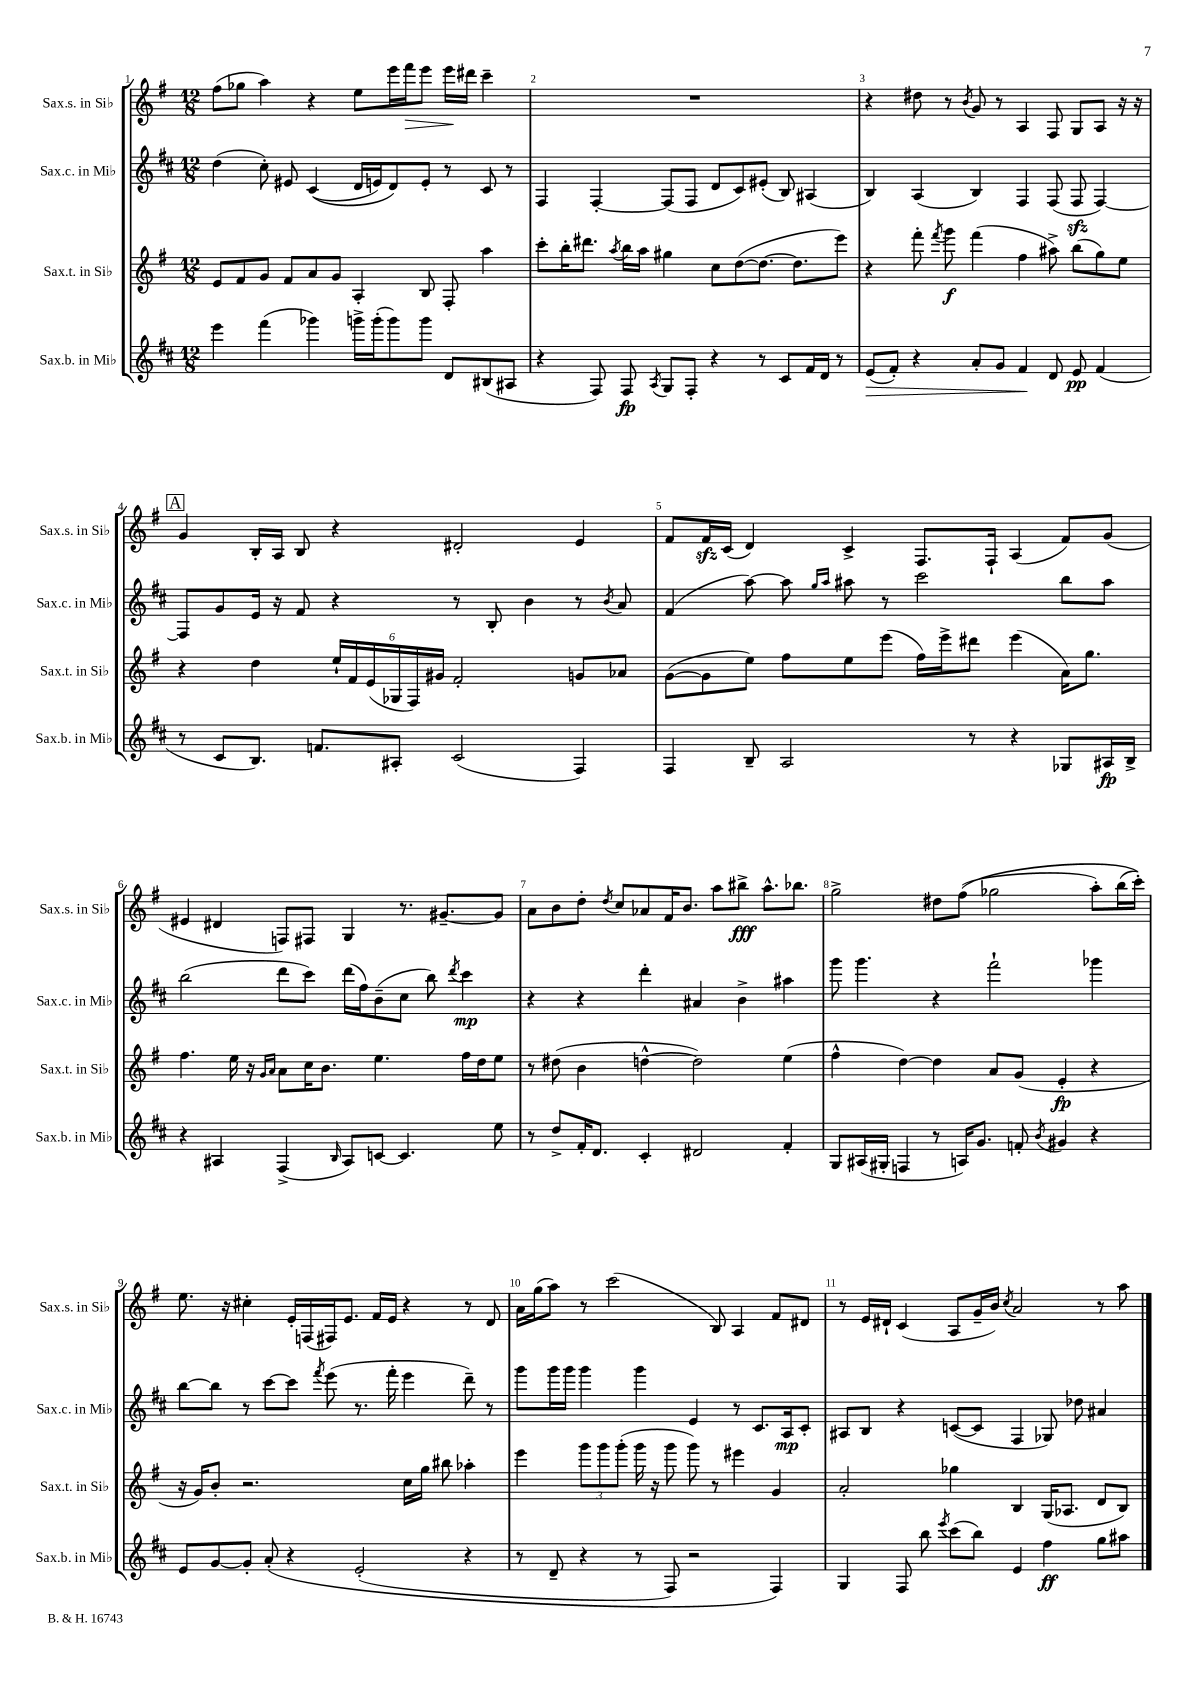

**kern	**dynam	**kern	**dynam	**kern	**dynam	**kern	**dynam
*part4	*part4	*part3	*part3	*part2	*part2	*part1	*part1
*staff4	*staff4	*staff3	*staff3	*staff2	*staff2	*staff1	*staff1
*I"Sax.b. in Mi♭	*	*I"Sax.t. in Si♭	*	*I"Sax.c. in Mi♭	*	*I"Sax.s. in Si♭	*
*I'Sax.b. in Mi♭	*	*I'Sax.t. in Si♭	*	*I'Sax.c. in Mi♭	*	*I'Sax.s. in Si♭	*
*clefG2	*	*clefG2	*	*clefG2	*	*clefG2	*
*k[f#c#]	*	*k[f#]	*	*k[f#c#]	*	*k[f#]	*
*M12/8	*	*M12/8	*	*M12/8	*	*M12/8	*
=1	=1	=1	=1	=1	=1	=1	=1
4eee\	.	8e/L	.	(4dd\	.	(8ff#\L	.
.	.	8f#/	.	.	.	8gg-X\J	.
(4fff#\	.	8g/J	.	8cc#'\)	.	4aa\)	.
.	.	8f#/L	.	8e#X/	.	.	.
4ggg-X\)	.	8a/	.	((4c#/	.	4r	.
.	.	8g/J	.	.	.	.	.
16gggn^\LL	.	4A'/	.	16d/LL	.	8ee\L	.
(16ggg'\J	.	.	.	16en/J)	.	.	.
8ggg\)	.	.	.	8d/)	.	16eee\L	.
!	!	!	!	!	!	!	!LO:HP:b
.	.	.	.	.	.	16fff#\J	>
8ggg\J	.	8B/	.	8e'/J	.	8eee\J	.
8d/L	.	8F#'/	.	8r	.	16eee\LL	.
.	.	.	.	.	.	16ddd#X\JJ	]
(8B#X/	.	4aa\	.	8c#/	.	4ccc~\	.
8A#X/J	.	.	.	8r	.	.	.
=2	=2	=2	=2	=2	=2	=2	=2
4r	.	8ccc'\L	.	4F#/	.	1.r	.
.	.	16bb'\K	.	.	.	.	.
.	.	8.ddd#X\J	.	.	.	.	.
8F#/)	.	.	.	[4F#'/	.	.	.
.	.	8qaa/	.	.	.	.	.
8F#/	fp	16bb\LL	.	.	.	.	.
.	.	16aa\JJ	.	.	.	.	.
8qA/	.	.	.	.	.	.	.
8G/L	.	4gg#X\	.	(8F#/L]	.	.	.
8F#'/J	.	.	.	8F#/J	.	.	.
4r	.	8cc\L	.	8d/L	.	.	.
.	.	([8dd\	.	8c#/)	.	.	.
8r	.	8.dd\J_	.	(8e#X'/J	.	.	.
8c#/L	.	.	.	8B/)	.	.	.
.	.	8.dd\L]	.	.	.	.	.
16f#/L	.	.	.	(4A#X/	.	.	.
16d/JJ	.	.	.	.	.	.	.
8r	.	8eee\J)	.	.	.	.	.
=3	=3	=3	=3	=3	=3	=3	=3
!	!LO:HP:b	!	!	!	!	!	!
(8e/L	>	4r	.	4B/)	.	4r	.
8f#'/J)	.	.	.	.	.	.	.
4r	.	8fff#'\	.	(4A/	.	8dd#X\	.
.	.	8qfff#/	.	.	.	.	.
.	.	8ggg\	f	.	.	8r	.
.	.	.	.	.	.	8qb/	.
8a'/L	.	(4fff#\	.	4B/)	.	8g/	.
8g/J	.	.	.	.	.	8r	.
4f#/	.	4ff#\	.	4F#/	.	4A/	.
8d/	]	8aa#X^\)	.	(8F#/	.	8F#/	.
8e/	pp	(8bb\L	.	8F#zz/	.	8G/L	.
(4f#/	.	8gg\)	.	[4F#/)	.	8A/J	.
.	.	8ee\J	.	.	.	16r	.
.	.	.	.	.	.	16r	.
!!LO:LB:g=z
!!LO:REH:place=s1:t=A
=4	=4	=4	=4	=4	=4	=4	=4
8r	.	4r	.	8F#/L]	.	4g/	.
8c#/L	.	.	.	8g/	.	.	.
8.B/J)	.	4dd\	.	16e/Jk	.	16B'/LL	.
.	.	.	.	16r	.	16A/JJ	.
.	.	.	.	8f#/	.	8B/	.
8.fn/L	.	.	.	.	.	.	.
.	.	24ee`/LL	.	4r	.	4r	.
.	.	24f#/	.	.	.	.	.
.	.	(24e/	.	.	.	.	.
8A#X'/J	.	24G-X/	.	.	.	.	.
.	.	24F#/)	.	.	.	.	.
.	.	24g#X/JJ	.	.	.	.	.
(2c#/	.	2f#'/	.	8r	.	2d#X'/	.
.	.	.	.	8B'/	.	.	.
.	.	.	.	4b\	.	.	.
4F#/)	.	8gn/L	.	8r	.	4e/	.
.	.	.	.	8qb/	.	.	.
.	.	8a-X/J	.	8a/	.	.	.
=5	=5	=5	=5	=5	=5	=5	=5
4F#/	.	([8g\L	.	(4f#/	.	8f#/L	.
.	.	8g\]	.	.	.	16f#zz/L	.
.	.	.	.	.	.	(16c/JJ	.
8B~/	.	8ee\J)	.	[8aa\)	.	4d/)	.
2A/	.	8ff#\L	.	8aa\]	.	.	.
.	.	.	.	16qqgg/LL	.	.	.
.	.	.	.	16qqaa/JJ	.	.	.
.	.	8ee\	.	8aa#X\	.	4c^/	.
.	.	(8eee\J	.	8r	.	.	.
.	.	16ff#\LL)	.	2ccc#\	.	8.F#/L	.
.	.	16eee^\J	.	.	.	.	.
8r	.	8ddd#X\J	.	.	.	.	.
.	.	.	.	.	.	16F#`/Jk	.
4r	.	(4eee\	.	.	.	(4A/	.
8G-X/L	.	16a\KL)	.	8bb\L	.	8f#/L)	.
.	.	8.gg\J	.	.	.	.	.
16A#X/L	fp	.	.	8aa#\J	.	(8g/J	.
16B^/JJ	.	.	.	.	.	.	.
!!LO:LB:g=z
=6	=6	=6	=6	=6	=6	=6	=6
4r	.	4.ff#\	.	(2bb\	.	4e#X/	.
4A#X/	.	.	.	.	.	4d#X/	.
.	.	16ee\	.	.	.	.	.
.	.	16r	.	.	.	.	.
.	.	16qqg/LL	.	.	.	.	.
.	.	16qqa/JJ	.	.	.	.	.
(4F#^/	.	8a\L	.	8ddd\L	.	8Fn/L)	.
.	.	16cc\K	.	8ccc#\J)	.	8F#X/J	.
.	.	8.b\J	.	.	.	.	.
16qqB/	.	.	.	.	.	.	.
8A#/L)	.	.	.	(16ddd\LL	.	4G/	.
.	.	.	.	16ff#\J)	.	.	.
[8cn/J	.	4.ee\	.	(8b~\	.	.	.
4.c/]	.	.	.	8cc#\J	.	8.r	.
.	.	.	.	8bb\)	.	.	.
.	.	.	.	.	.	[8.g#X~/L	.
.	.	.	.	8qddd/	.	.	.
.	.	16ff#\LL	.	4ccc#\	mp	.	.
.	.	16dd\J	.	.	.	.	.
8ee\	.	8ee\J	.	.	.	8g#/J]	.
=7	=7	=7	=7	=7	=7	=7	=7
8r	.	8r	.	4r	.	8a\L	.
8dd^/L	.	(8dd#X\	.	.	.	8b\	.
16f#'/K	.	4b\	.	4r	.	8dd'\J	.
8.d/J	.	.	.	.	.	.	.
.	.	.	.	.	.	8qdd/	.
.	.	.	.	.	.	8cc/L	.
4c#'/	.	[4ddn^^\	.	4ddd'\	.	8a-X/	.
.	.	.	.	.	.	16f#/K	.
.	.	.	.	.	.	8.b/J	.
2d#X/	.	2dd\])	.	4a#X/	.	.	.
.	.	.	.	.	.	8aa\L	.
.	.	.	.	4b^\	.	8bb#X^\J	fff
.	.	.	.	.	.	8.aa^^\L	.
4f#'/	.	(4ee\	.	4aa#X\	.	.	.
.	.	.	.	.	.	8.bb-X\J	.
=8	=8	=8	=8	=8	=8	=8	=8
8G/L	.	4ff#^^\	.	8ggg\	.	2gg^\	.
(16A#X/L	.	.	.	4.ggg\	.	.	.
16G#X'/JJ	.	.	.	.	.	.	.
4Fn/	.	[4dd\)	.	.	.	.	.
8r	.	4dd\]	.	4r	.	8dd#X\L	.
16An/KL)	.	.	.	.	.	((8ff#\J	.
8.g/J	.	.	.	.	.	.	.
.	.	8a/L	.	2fff#`\	.	2gg-X\	.
8fn'/	.	(8g/J	.	.	.	.	.
8qb/	.	.	.	.	.	.	.
4g#X/	.	4e'/	fp	.	.	.	.
4r	.	4r	.	4ggg-X\	.	8aa'\L)	.
.	.	.	.	.	.	(16bb\L	.
.	.	.	.	.	.	16ccc'\JJ))	.
!!LO:LB:g=z
=9	=9	=9	=9	=9	=9	=9	=9
8e/L	.	16r	.	[8bb\L	.	8.ee\	.
.	.	16g/KL)	.	.	.	.	.
[8g/	.	8b'/J	.	8bb\J]	.	.	.
.	.	.	.	.	.	16r	.
8g'/J]	.	2.r	.	8r	.	4cc#X'\	.
(8a'/	.	.	.	[8ccc#\L	.	.	.
4r	.	.	.	8ccc#\J]	.	16e'/LL	.
.	.	.	.	.	.	(16Fn/	.
.	.	.	.	8qfff#/	.	.	.
.	.	.	.	(8eee\	.	16F#X/J)	.
.	.	.	.	.	.	8.e/J	.
(2e'/	.	.	.	8.r	.	.	.
.	.	.	.	.	.	16f#/LL	.
.	.	.	.	16fff#'\	.	16e/JJ	.
.	.	16cc\LL	.	4eee\	.	4r	.
.	.	16gg\JJ	.	.	.	.	.
.	.	8bb#X\	.	.	.	.	.
4r	.	4aa-X'\	.	8ddd~\)	.	8r	.
.	.	.	.	8r	.	8d/	.
=10	=10	=10	=10	=10	=10	=10	=10
8r	.	4eee\	.	8ggg\L	.	16a\LL	.
.	.	.	.	.	.	(16gg\J	.
8d~/	.	.	.	16ggg\L	.	8aa\J)	.
.	.	.	.	16ggg\JJ	.	.	.
4r	.	12ggg\L	.	4ggg\	.	8r	.
.	.	12ggg\	.	.	.	.	.
.	.	.	.	.	.	(2ccc\	.
.	.	(12ggg'\J	.	.	.	.	.
8r	.	16ggg\	.	4ggg\	.	.	.
.	.	16r	.	.	.	.	.
8F#/)	.	8ggg\	.	.	.	.	.
2r	.	8ggg\)	.	4e/	.	.	.
.	.	8r	.	.	.	8B/)	.
.	.	4eee#X\	.	8r	.	4A/	.
.	.	.	.	8.c#/L	.	.	.
4F#/)	.	4g/	.	.	.	8f#/L	.
.	.	.	.	16A/k	mp	.	.
.	.	.	.	8c#'/J	.	8d#X/J	.
=11	=11	=11	=11	=11	=11	=11	=11
4G/	.	2a'/	.	8A#X/L	.	8r	.
.	.	.	.	8B/J	.	16e/LL	.
.	.	.	.	.	.	16d#X`/JJ	.
8F#/	.	.	.	4r	.	(4c/	.
8bb\	.	.	.	.	.	.	.
8qeee/	.	.	.	.	.	.	.
(8ccc#\L	.	4gg-X\	.	([8cn/L	.	8A/L	.
8bb\J)	.	.	.	8c/J]	.	16g~/L	.
.	.	.	.	.	.	16b/JJ)	.
.	.	.	.	.	.	8qcc/	.
4e/	.	4B/	.	4F#/	.	2a/	.
4ff#\	ff	(16G/KL	.	8G-X/)	.	.	.
.	.	8.A-X/J	.	.	.	.	.
.	.	.	.	8dd-X\	.	.	.
8gg\L	.	8d/L	.	4a#X/	.	8r	.
8aa#X\J	.	8B/J)	.	.	.	8aa\	.
==	==	==	==	==	==	==	==
*-	*-	*-	*-	*-	*-	*-	*-
